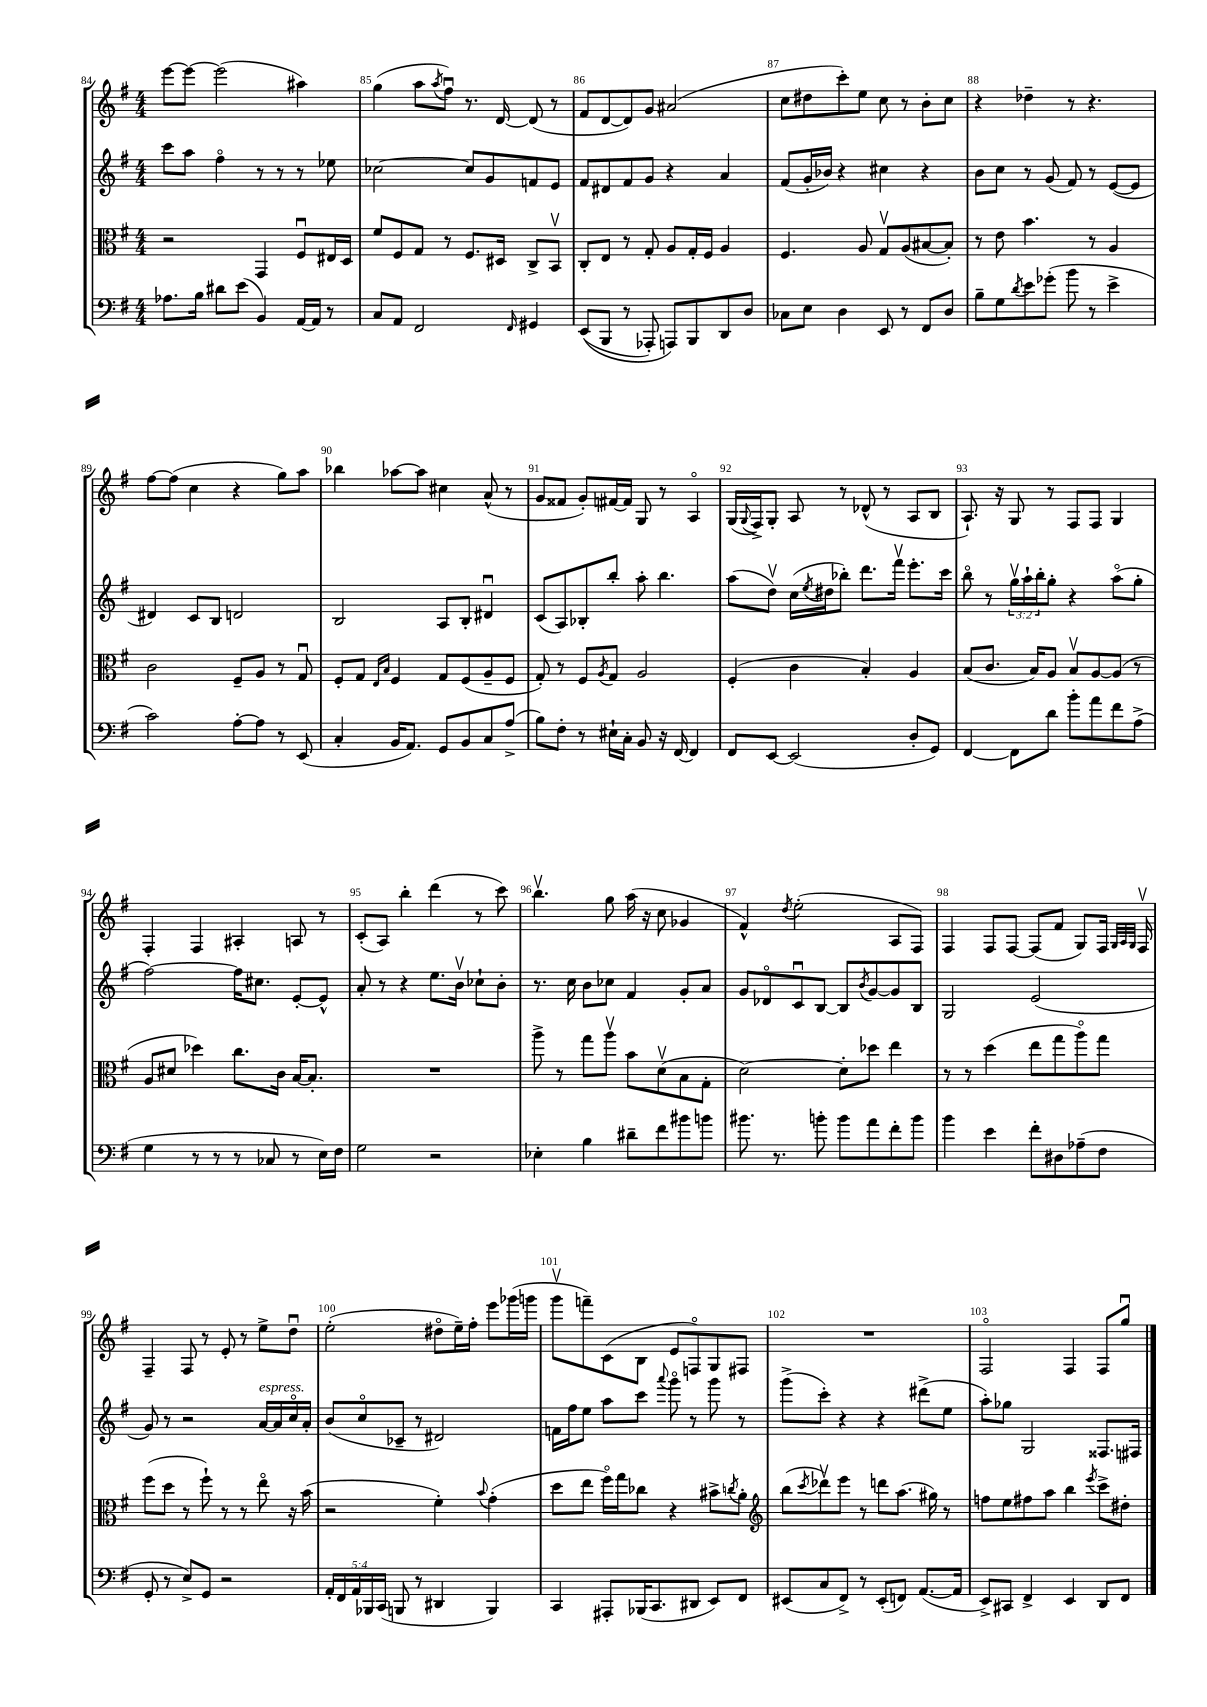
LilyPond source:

<<
\new StaffGroup <<
\new Staff = "s0" {
    \clef treble \key g \major \numericTimeSignature \time 4/4
    e'''8~ e'''8~ e'''2( ais''4) |
    g''4( a''8 \acciaccatura { a''8 } fis''8\downbow) r8. d'16~ d'8( r8 |
    fis'8 d'8~ d'8) g'8 ais'2( |
    c''8 dis''8 c'''8-.) e''8 c''8 r8 b'8-. c''8 |
    r4 des''4-- r8 r4. |
    fis''8~ fis''8( c''4 r4 g''8) a''8 |
    bes''4 aes''8~ aes''8 cis''4 a'8-^( r8 |
    g'8 fisis'8 g'8-.) fis'16~ fis'16 g8 r8 a4\flageolet |
    g16( \appoggiatura { g8 } fis16->) g8-. a8 r8 des'8-^( r8 a8 b8 |
    a8.-!) r16 g8 r8 fis8 fis8 g4 |
    fis4-. fis4 ais4-. a8 r8 |
    c'8-.( a8) b''4-. d'''4( r8 c'''8) |
    b''4.\upbow g''8 a''16( r16 c''8 ges'4 |
    fis'4-^) \acciaccatura { d''8 } e''2-.( a8 fis8) |
    fis4 fis8 fis8~ fis8( fis'8 g8) fis16 \grace { g32 a32 g32 } fis16\upbow |
    fis4-- fis8 r8 e'8-. r8 e''8-> d''8\downbow |
    e''2-.( dis''8\flageolet e''16--) fis''16-. e'''8 ges'''16( g'''16 |
    g'''8\upbow f'''8--) c'8( b8 e'8 f8\flageolet) g8 fis8 |
    R1 |
    fis2\flageolet fis4 fis8 g''8\downbow \bar "|." |
}
\new Staff = "s1" {
    \clef treble \key g \major \numericTimeSignature \time 4/4 \override Staff.TupletNumber.text = #tuplet-number::calc-fraction-text
    c'''8 a''8 fis''4\flageolet r8 r8 r8 ees''8 |
    ces''2~ ces''8 g'8 f'8 e'8 |
    fis'8 dis'8 fis'8 g'8 r4 a'4 |
    fis'8( g'16-. bes'16) r4 cis''4 r4 |
    b'8 c''8 r8 g'8( fis'8) r8 e'8~( e'8 |
    dis'4) c'8 b8 d'2 |
    b2 a8 b8-. dis'4\downbow |
    c'8( a8) bes8-. b''8-. a''8-. b''4. |
    a''8( d''8\upbow) c''16( \acciaccatura { e''8 } dis''16 bes''8-.) d'''8. fis'''16\upbow e'''8.-. c'''16 |
    b''8\flageolet r8 \tuplet 3/2 { g''16\upbow a''16-! b''16-. } g''8-. r4 a''8\flageolet( g''8-. |
    fis''2~) fis''16 cis''8. e'8~-. e'8-^ |
    a'8-. r8 r4 e''8. b'16\upbow ces''8-! b'8-. |
    r8. c''16 b'8 ces''8 fis'4 g'8-. a'8 |
    g'8 des'8\flageolet c'8\downbow b8~ b8 \acciaccatura { b'8 } g'8~ g'8 b8 |
    g2 e'2( |
    g'8) r8 r2 a'16~^\markup { \italic "espress." } a'16 c''16\flageolet a'16-. |
    b'8( c''8\flageolet ces'8-- r8 dis'2) |
    f'16 fis''16 e''8 a''8 c'''8 \appoggiatura { a'''8 } g'''8\flageolet r8 g'''8 r8 |
    g'''8->( c'''8-.) r4 r4 dis'''8->( e''8 |
    a''8-.) ges''8 g2 fisis8. fis16 \bar "|." |
}
\new Staff = "s2" {
    \clef alto \key g \major \numericTimeSignature \time 4/4
    r2 g,4 fis8\downbow eis16 d16 |
    fis'8 fis8 g8 r8 fis8. dis16 c8-> b,8\upbow |
    c8-. e8 r8 g8-. a8 g16-. fis16 a4 |
    fis4. a8 g8\upbow a8( bis8~ bis8-.) |
    r8 e'8 b'4. r8 a4 |
    c'2 fis8-- a8 r8 g8\downbow |
    fis8-. g8 \grace { e16 b16 } fis4 g8 fis8( a8-- fis8 |
    g8-.) r8 fis8 \acciaccatura { a8 } g8 a2 |
    fis4-.( c'4 b4-.) a4 |
    b8( c'8. b16) a8 b8\upbow a8~ a8( r8 |
    a8 dis'8 des''4) c''8. c'16 b16~ b8.-. |
    R1 |
    a''8-> r8 g''8 a''8\upbow b'8 d'8\upbow( b8 g8-. |
    d'2~) d'8-. des''8 e''4 |
    r8 r8 d''4( e''8 g''8 a''8\flageolet) g''8 |
    fis''8( d''8 r8 fis''8-!) r8 r8 e''8\flageolet r16 b'16( |
    r2 fis'4-.) \appoggiatura { b'8 } g'4-.( |
    d''8 e''8 fis''16\flageolet) g''16 ces''8 r4 bis'8-> \acciaccatura { c''8 } a'8-. |
    \clef treble b''8( \acciaccatura { c'''8 } des'''8\upbow) e'''8 r8 d'''8 a''8.( gis''16) r8 |
    f''8 e''8 fis''8 a''8 b''4 \acciaccatura { e'''8 } c'''8-> dis''8-. \bar "|." |
}
\new Staff = "s3" {
    \clef bass \key g \major \numericTimeSignature \time 4/4 \override Staff.TupletNumber.text = #tuplet-number::calc-fraction-text
    aes8. b16 dis'8 e'8( b,4) a,16~ a,16 r8 |
    c8 a,8 fis,2 \grace { fis,16 } gis,4 |
    e,8(\( b,,8 r8 aes,,8-.) a,,8\) b,,8 d,8 d8 |
    ces8 e8 d4 e,8 r8 fis,8 d8 |
    b8-- g8 \acciaccatura { d'8 } e'8 ges'8-.( b'8 r8 e'4-> |
    c'2) a8~-. a8 r8 e,8( |
    c4-. b,16 a,8.) g,8 b,8 c8 a8->( |
    b8) fis8-. r8 eis16-! c16-. b,8 r16 fis,16~ fis,4 |
    fis,8 e,8~ e,2( d8-. g,8) |
    fis,4~ fis,8 d'8 b'8-. a'8 fis'8 a8->( |
    g4 r8 r8 r8 ces8 r8 e16) fis16 |
    g2 r2 |
    ees4-. b4 dis'8-- fis'8 bis'8 b'8 |
    bis'8. r8. b'8-. b'8 a'8 fis'8-. b'8 |
    b'4 e'4 fis'8-. dis8 aes8--( fis8 |
    g,8-. r8 e8->) g,8 r2 |
    \tuplet 5/4 { a,16-. fis,16 a,16 bes,,16 c,16( } b,,8 r8 dis,4 b,,4) |
    c,4 ais,,8-. bes,,16( c,8. dis,8 e,8) fis,8 |
    eis,8( c8 fis,8->) r8 eis,8-.( f,8) a,8.~( a,16 |
    e,8->) cis,8 fis,4-> e,4 d,8 fis,8 \bar "|." |
}
>>
>>
\layout { \context { \Score currentBarNumber = #84 \override BarNumber.break-visibility = ##(#f #t #t) barNumberVisibility = #all-bar-numbers-visible } }
